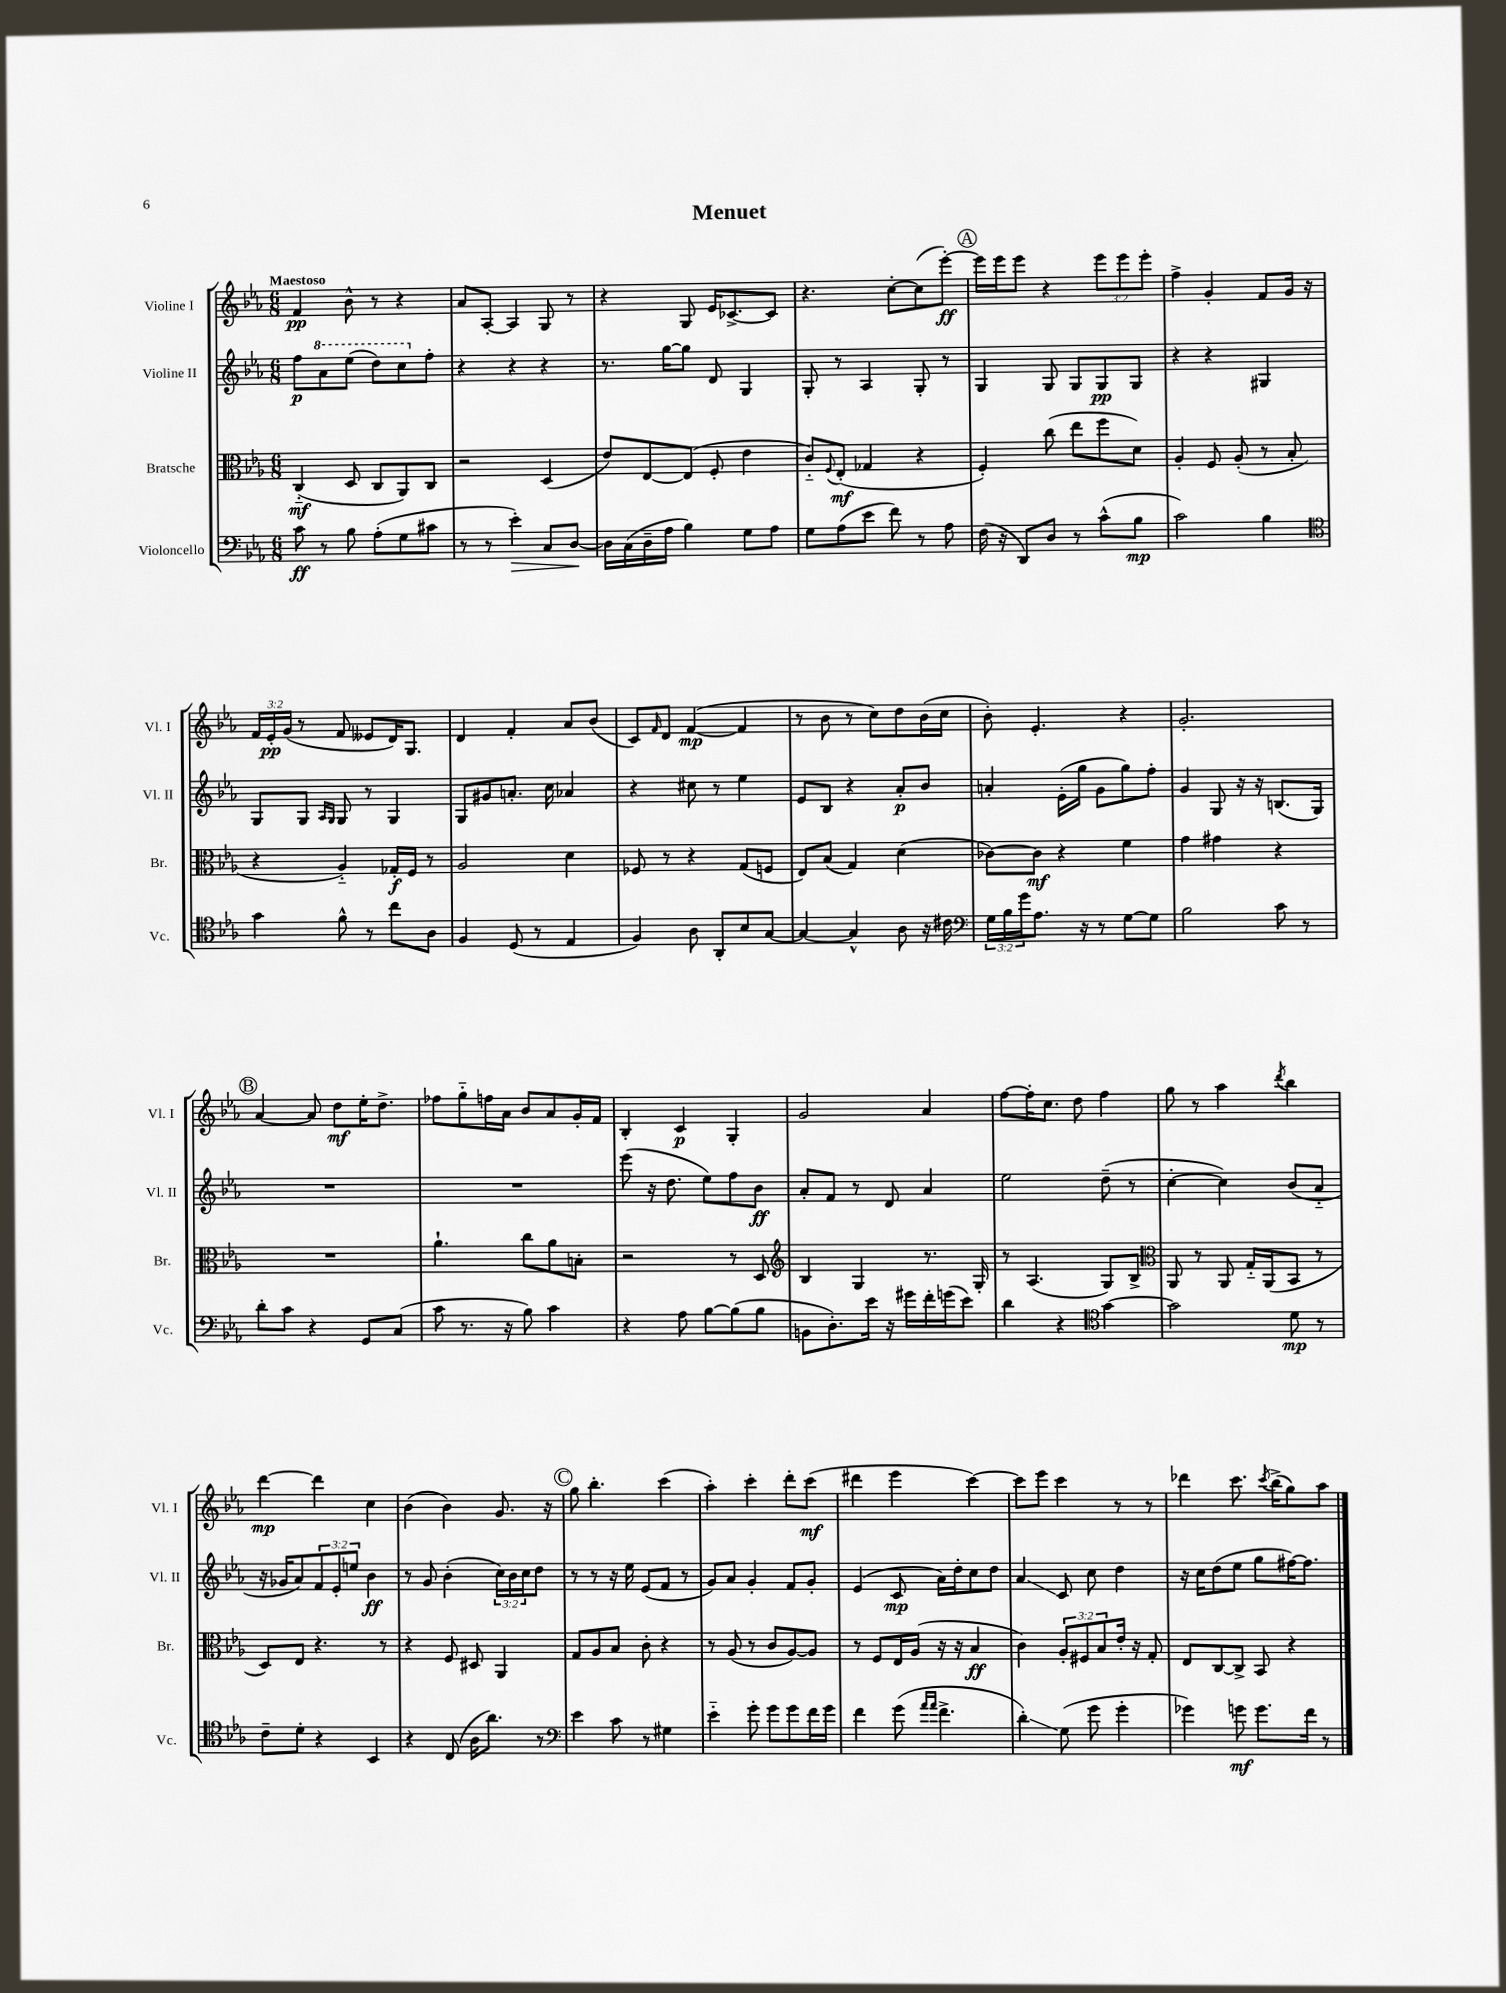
\header { title = "Menuet" }
<<
\new StaffGroup <<
\new Staff = "s0" \with { instrumentName = "Violine I" shortInstrumentName = "Vl. I" } {
    \clef treble \key ees \major \numericTimeSignature \time 6/8 \override Staff.TupletNumber.text = #tuplet-number::calc-fraction-text \tempo "Maestoso"
    f'4\pp bes'8-^ r8 r4 |
    aes'8 aes8~-. aes4 g8 r8 |
    r4 g8 ees'16 ces'8.~-> ces'8 |
    r4. c''8~-. c''8( ees'''8~-.\ff) |
    \mark \markup { \circle "A" } ees'''16 ees'''16 ees'''8 r4 \tuplet 3/2 { ees'''8 ees'''8 ees'''8-. } |
    f''4-> g'4-. f'8 g'16 r16 |
    \tuplet 3/2 { f'16 ees'16-.\pp g'16( } r8 f'8 eeses'8 d'16) g8. |
    d'4 f'4-. aes'8 bes'8( |
    c'8) \grace { f'16 } d'8 f'4~\mp( f'4 |
    r8 bes'8 r8 c''8) d''8 bes'16( c''16 |
    bes'8-.) ees'4.-. r4 |
    g'2.-. |
    \mark \markup { \circle "B" } aes'4~ aes'8 d''8\mf ees''16-. d''8.-> |
    fes''8 g''8-_ f''16 aes'16 bes'8 aes'8 g'16-. f'16 |
    bes4-. c'4\p g4-. |
    g'2 aes'4 |
    f''8~ f''16-. c''8. d''8 f''4 |
    g''8 r8 aes''4 \acciaccatura { d'''8 } bes''4 |
    d'''4~\mp d'''4 c''4 |
    bes'4( bes'4) g'8. r16 |
    \mark \markup { \circle "C" } g''8 bes''4.-. c'''4( |
    aes''4-.) c'''4-. d'''8-. c'''8\mf( |
    dis'''4 ees'''4 c'''4~) |
    c'''8 ees'''8 c'''4 r8 r8 |
    des'''4 c'''8. \acciaccatura { c'''8 } bes''16->( g''8) aes''8 \bar "|." |
}
\new Staff = "s1" \with { instrumentName = "Violine II" shortInstrumentName = "Vl. II" } {
    \clef treble \key ees \major \numericTimeSignature \time 6/8 \override Staff.TupletNumber.text = #tuplet-number::calc-fraction-text
    f''8\p \ottava #1 aes''8 ees'''8( d'''8) c'''8 \ottava #0 f''8-. |
    r4 r4 r4 |
    r8. g''16~ g''8 d'8 g4 |
    g8-. r8 aes4 g8-. r8 |
    \mark \markup { \circle "A" } g4 g8 g8 g8\pp g8 |
    r4 r4 gis4 |
    g8 g8 \grace { aes16 g16 } g8 r8 g4 |
    g8 gis'8 a'8.-. c''16 aes'4 |
    r4 cis''8 r8 ees''4 |
    ees'8 bes8 r4 aes'8-.\p bes'8 |
    a'4-. ees'16-.( g''16 g'8 g''8) f''8-. |
    g'4 g8 r16 r16 b8.( g16) |
    \mark \markup { \circle "B" } R2. |
    R2. |
    ees'''8( r16 d''8. ees''8) f''8 bes'8\ff |
    aes'8-. f'8 r8 d'8 aes'4 |
    ees''2 d''8--( r8 |
    c''4~-. c''4) bes'8( aes'8-_ |
    r16 ges'16 aes'8) \tuplet 3/2 { f'8 ees'8-. e''8 } bes'4\ff |
    r8 g'8 bes'4-.( \tuplet 3/2 { c''16) bes'16 c''16 } d''8 |
    \mark \markup { \circle "C" } r8 r8 r16 ees''16 ees'8( f'8 r8 |
    g'8) aes'8 g'4-. f'8 g'8-. |
    ees'4( c'8\mp aes'16) d''16-. c''8 d''8 |
    aes'4\glissando c'8 c''8 d''4 |
    r16 c''16 d''8( ees''8 g''8 fis''16~) fis''8. \bar "|." |
}
\new Staff = "s2" \with { instrumentName = "Bratsche" shortInstrumentName = "Br." } {
    \clef alto \key ees \major \numericTimeSignature \time 6/8 \override Staff.TupletNumber.text = #tuplet-number::calc-fraction-text
    c4-_\mf( d8 c8 aes,8) c8 |
    r2 d4( |
    ees'8) ees8~ ees8( f8-. ees'4 |
    c'8-_) \appoggiatura { f8 } ees8-.\mf( ges4 r4 |
    \mark \markup { \circle "A" } f4-.) c''8( ees''8 f''8 d'8) |
    aes4-. f8 aes8-.( r8 bes8-. |
    r4 aes4-_) ges16-.\f f16 r8 |
    aes2 d'4 |
    fes8 r8 r4 g8( f8 |
    ees8) bes8( g4) d'4( |
    ces'8~) ces'8\mf r4 f'4 |
    g'4 gis'4 r4 |
    \mark \markup { \circle "B" } R2. |
    aes'4.-! c''8 aes'8 b8-. |
    r2 r8 d8 |
    \clef treble bes4 g4 r8. g16-. |
    r8 aes4.( g8) bes8-> |
    \clef alto aes,8 r8 aes,8 g16-_ aes,16( bes,8 r8 |
    d8) ees8 r4. r8 |
    r4 f8 dis8 aes,4 |
    \mark \markup { \circle "C" } g8 aes8 bes8 c'8-. r4 |
    r8 aes8( r8 c'8 aes8~) aes8 |
    r8 f8 ees16 aes16( r16 r16 bes4\ff |
    c'4) \tuplet 3/2 { aes8-. fis8 bes8 } ees'16-. r16 g8-. |
    ees8 c8~ c8-> bes,8 r4 \bar "|." |
}
\new Staff = "s3" \with { instrumentName = "Violoncello" shortInstrumentName = "Vc." } {
    \clef bass \key ees \major \numericTimeSignature \time 6/8 \override Staff.TupletNumber.text = #tuplet-number::calc-fraction-text
    c'8\ff r8 bes8 aes8-.( g8 cis'8 |
    r8 r8 ees'4-.\>) c8 d8~\! |
    d16 c16( d16-- aes16 bes4) g8 aes8 |
    g8 aes8( ees'8 f'8) r8 aes8 |
    \mark \markup { \circle "A" } f16( r16 d,8) d8 r8 c'8-^( bes8\mp |
    c'2) bes4 |
    \clef tenor g'4 f'8-^ r8 c''8 aes8 |
    f4 d8( r8 ees4 |
    f4) aes8 aes,8-. bes8 g8~ |
    g4~ g4-^ aes8 r16 cis'16 |
    \clef bass \tuplet 3/2 { g16 bes16 g'16 } aes8. r16 r8 g8~ g8 |
    bes2 c'8 r8 |
    \mark \markup { \circle "B" } d'8-. c'8 r4 g,8 c8( |
    c'8 r8. r16 bes8) c'4 |
    r4 aes8 bes8~ bes8( bes8 |
    b,8 d8.-.) ees'16 r16 gis'16 f'16-. g'16( ees'8) |
    d'4 r4 \clef tenor g'4~ |
    g'2 d'8\mp r8 |
    c'8-- d'8-. r4 bes,4 |
    r4 c8( aes16 aes'8.) r8 |
    \mark \markup { \circle "C" } \clef bass ees'4 c'8 r8 gis4 |
    ees'4-_ g'8-. g'8 g'8 f'16 g'16 |
    f'4 g'8( \grace { aes'16 aes'16 } f'4.-> |
    d'4-.\glissando) g8( g'8 g'4-. |
    ges'4) g'8\mf g'8. f'16 r8 \bar "|." |
}
>>
>>
\layout { \context { \Score \remove "Bar_number_engraver" } }
